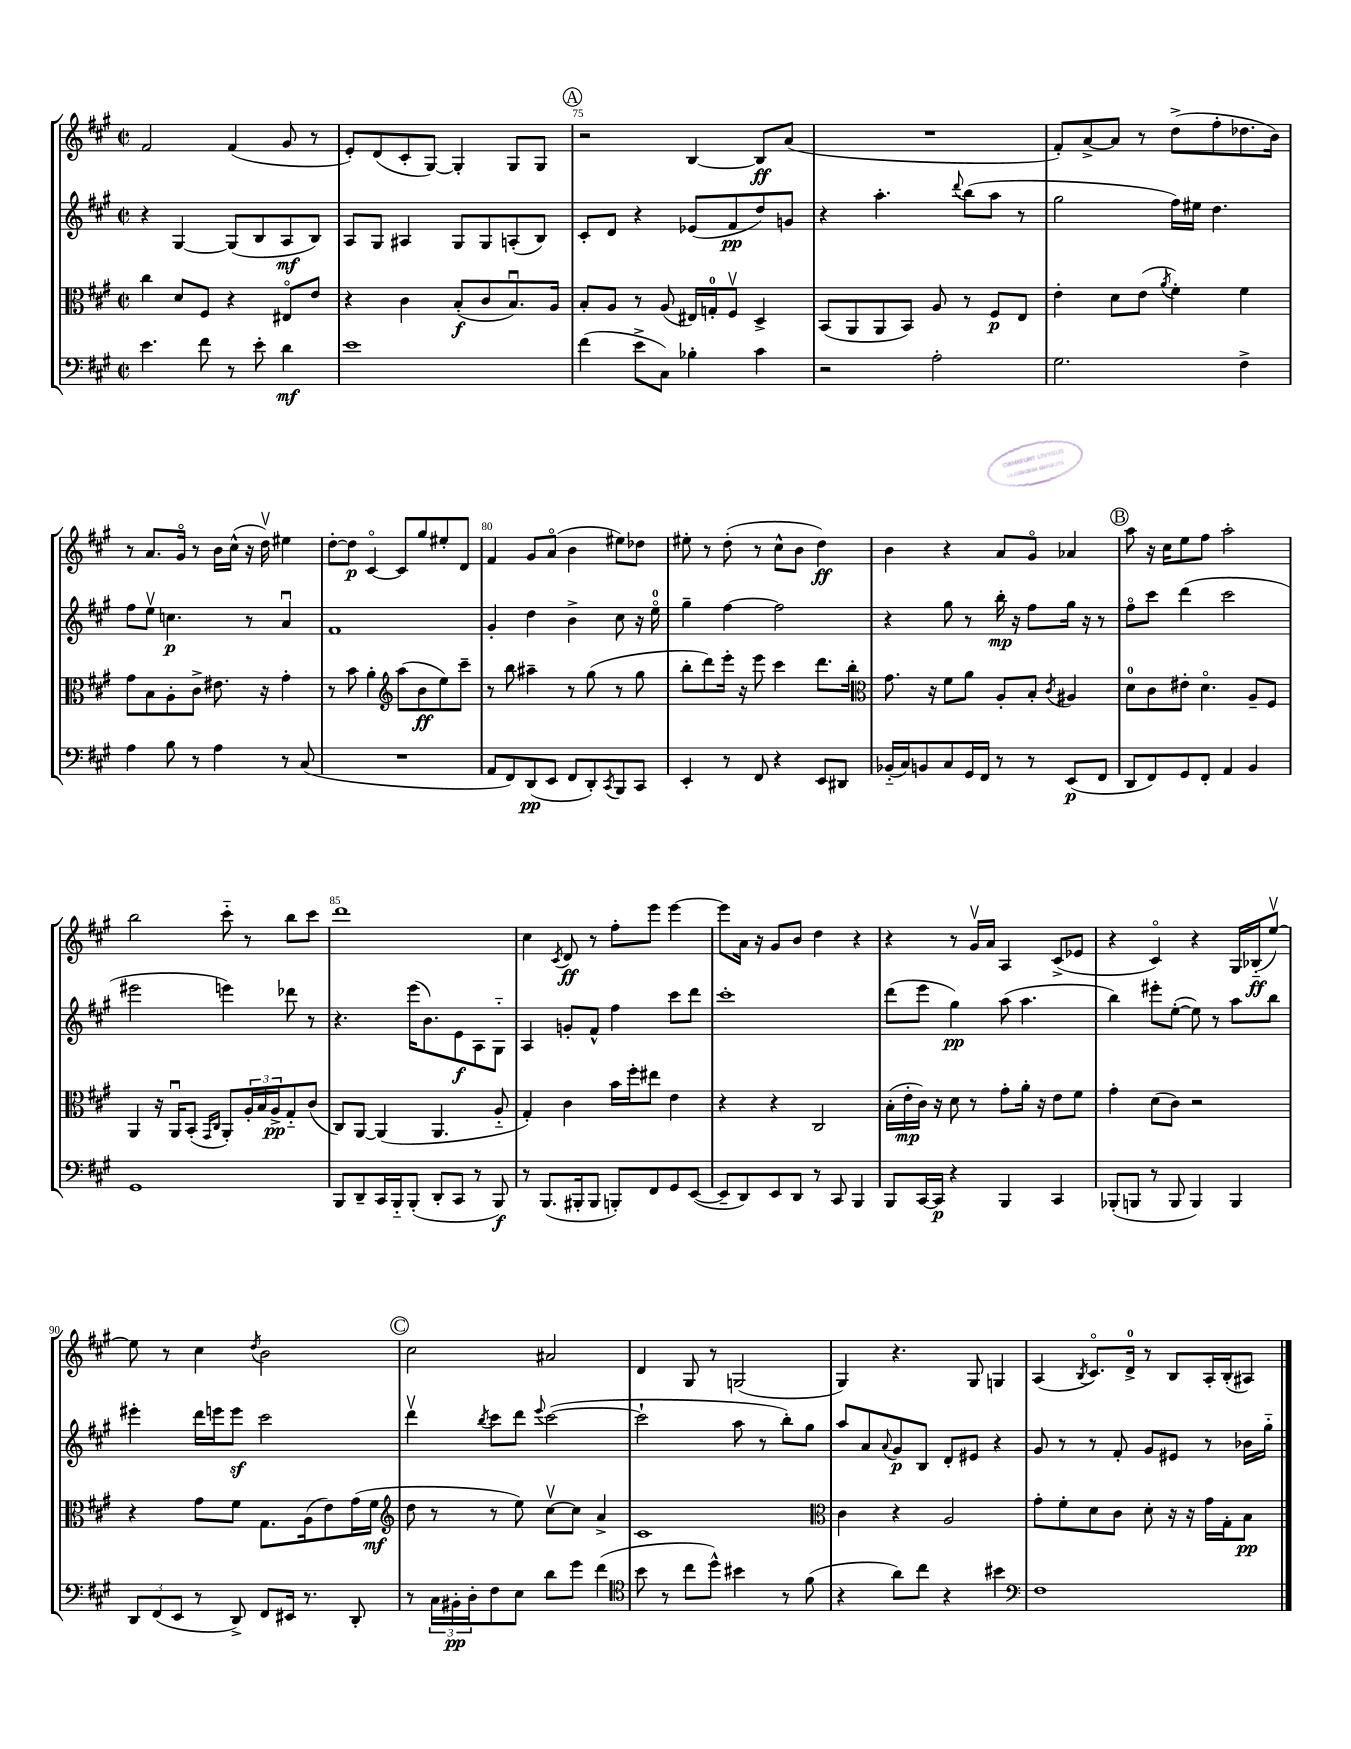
<<
\new StaffGroup <<
\new Staff = "s0" {
    \clef treble \key a \major \defaultTimeSignature \time 2/2
    fis'2 fis'4( gis'8 r8 |
    e'8-.) d'8( cis'8-. gis8~) gis4-. gis8 gis8 |
    \mark \markup { \circle "A" } r2 b4~ b8\ff a'8( |
    R1 |
    fis'8-.) a'8~-> a'8 r8 d''8->( fis''8-. des''8. b'16) |
    r8 a'8. gis'16\flageolet r8 b'16 cis''16-^( r16 d''16\upbow) eis''4 |
    d''8~-. d''8\p cis'4~\flageolet cis'8 gis''8 eis''8-. d'8 |
    fis'4 gis'8 a'8\flageolet( b'4 eis''8) des''8 |
    eis''8-. r8 d''8-.( r8 cis''8-^ b'8 d''4\ff) |
    b'4 r4 a'8 gis'8\flageolet aes'4 |
    \mark \markup { \circle "B" } a''8 r16 cis''16 e''8 fis''8 a''2-. |
    b''2 cis'''8-_ r8 b''8 cis'''8 |
    d'''1 |
    cis''4 \acciaccatura { cis'8 } d'8\ff r8 fis''8-. e'''8 e'''4~ |
    e'''8 a'16 r16 gis'8 b'8 d''4 r4 |
    r4 r8 gis'16\upbow a'16 a4 cis'8->( ees'8 |
    r4 cis'4\flageolet) r4 gis16 bes16-_\ff( e''8~\upbow) |
    e''8 r8 cis''4 \acciaccatura { d''8 } b'2 |
    \mark \markup { \circle "C" } cis''2 ais'2 |
    d'4 gis8 r8 g2( |
    gis4) r4. gis8 g4 |
    a4( \acciaccatura { b8 } cis'8.\flageolet) d'16-0-> r8 b8 a16-. b16-.( ais8) \bar "|." |
}
\new Staff = "s1" {
    \clef treble \key a \major \defaultTimeSignature \time 2/2
    r4 gis4~ gis8( b8 a8\mf b8) |
    a8 gis8 ais4 gis8 gis8 a8-.( b8) |
    \mark \markup { \circle "A" } cis'8-. d'8 r4 ees'8( fis'8\pp d''8) g'8 |
    r4 a''4.-. \appoggiatura { d'''8 } b''8( a''8 r8 |
    gis''2 fis''16) eis''16 d''4. |
    fis''8 e''8\upbow c''4.\p r8 a'4\downbow |
    fis'1 |
    gis'4-. d''4 b'4-> cis''8 r16 e''16-0\flageolet |
    gis''4-- fis''4~ fis''2 |
    r4 gis''8 r8 b''16-.\mp r16 fis''8 gis''16 r16 r8 |
    \mark \markup { \circle "B" } fis''8\flageolet cis'''8 d'''4( cis'''2 |
    eis'''2 e'''4) des'''8 r8 |
    r4. e'''16( b'8.) e'8\f a8 gis8-_ |
    a4 g'8-. fis'8-^ fis''4 cis'''8 d'''8 |
    cis'''1-. |
    d'''8( e'''8 gis''4\pp) a''8( a''4. |
    b''4) eis'''8-. e''8~-.( e''8) r8 a''8 b''8 |
    eis'''4-. d'''16 e'''16 e'''8\sf cis'''2 |
    \mark \markup { \circle "C" } d'''4\upbow \acciaccatura { b''8 } cis'''8 d'''8 \appoggiatura { e'''8 } cis'''2~( |
    cis'''2-! a''8 r8 b''8-.) gis''8 |
    a''8 a'8 \appoggiatura { a'8 } gis'8\p b8 d'8-. eis'8 r4 |
    gis'8 r8 r8 fis'8-. gis'8 eis'8 r8 bes'16 gis''16-_ \bar "|." |
}
\new Staff = "s2" {
    \clef alto \key a \major \defaultTimeSignature \time 2/2
    cis''4 d'8 fis8 r4 eis8\flageolet e'8 |
    r4 cis'4 b8-.\f( cis'8 b8.\downbow) a16 |
    \mark \markup { \circle "A" } b8-. a8 r8 a8( eis16) g16-0-. fis8\upbow d4-> |
    b,8( a,8 a,8 b,8) a8 r8 fis8\p e8 |
    e'4-. d'8 e'8( \acciaccatura { a'8 } fis'4-.) fis'4 |
    gis'8 b8 a8-. cis'8-> eis'8. r16 gis'4-. |
    r8 b'8 a'4-. \clef treble a''8( b'8\ff e''8) cis'''8-- |
    r8 b''8 ais''4-- r8 gis''8( r8 gis''8 |
    b''8-. d'''8) e'''16-. r16 e'''8 cis'''4 d'''8. b''16-. |
    \clef alto gis'8. r16 fis'8 a'8 a8-. b8-. \acciaccatura { cis'8 } ais4 |
    \mark \markup { \circle "B" } d'8-0 cis'8 eis'8-. d'4.\flageolet a8-- fis8 |
    a,4 r16 a,16\downbow b,8-.( \grace { gis,16 cis16 } a,8-.) \tuplet 3/2 { a16-. b16 a16->\pp } gis8-_ cis'8( |
    cis8) a,8~ a,4( a,4. a8-_ |
    gis4-.) cis'4 b'16 fis''16-. eis''8 e'4 |
    r4 r4 cis2 |
    b16-.( e'16-.\mp cis'16) r16 d'8 r8 gis'8-. a'16-. r16 e'8 fis'8 |
    gis'4-. d'8( cis'8) r2 |
    r4 gis'8 fis'8 gis8. a16( e'8) gis'16( fis'16\mf |
    \mark \markup { \circle "C" } \clef treble d''8 r8 r8 e''8) cis''8~\upbow cis''8 a'4-> |
    cis'1 |
    \clef alto cis'4 r4 a2 |
    gis'8-. fis'8-. d'8 cis'8 d'8-. r16 r16 gis'16 gis16-. b8\pp \bar "|." |
}
\new Staff = "s3" {
    \clef bass \key a \major \defaultTimeSignature \time 2/2
    e'4. fis'8 r8 e'8-. d'4\mf |
    e'1 |
    \mark \markup { \circle "A" } fis'4( e'8-> cis8) bes4-. cis'4 |
    r2 a2-. |
    gis2. fis4-> |
    a4 b8 r8 a4 r8 cis8( |
    R1 |
    a,8 fis,8) d,8\pp( e,8 fis,8 d,8-.) \acciaccatura { cis,8 } b,,8 cis,8 |
    e,4-. r8 fis,8 r4 e,8 dis,8 |
    bes,16-_( cis16) b,8 cis8 gis,16 fis,16 r8 r8 e,8\p( fis,8 |
    \mark \markup { \circle "B" } d,8 fis,8) gis,8 fis,8-. a,4 b,4 |
    gis,1 |
    b,,8 d,8-- cis,16 b,,16-_ b,,8-.( d,8-. cis,8 r8 b,,8\f) |
    r8 b,,8.( bis,,16-. bis,,8 b,,8-.) fis,8 gis,8 e,8~( |
    e,8-- d,8) e,8 d,8 r8 cis,8 b,,4 |
    b,,8 cis,16~ cis,16\p r4 b,,4 cis,4 |
    bes,,8-.( b,,8 r8 b,,8 b,,4) b,,4 |
    \tuplet 3/2 { d,8 fis,8( e,8 } r8 d,8->) fis,8 eis,16 r8. d,8-. |
    \mark \markup { \circle "C" } r8 \tuplet 3/2 { cis16 bis,16-.\pp d16-. } fis8 e8 d'8 gis'8 fis'4( |
    \clef tenor b'8 r8 cis''8 d''8-^) bis'4 r8 fis'8( |
    r4 a'8) cis''8 r4 bis'4 |
    \clef bass fis1 \bar "|." |
}
>>
>>
\layout { \context { \Score currentBarNumber = #73 \override BarNumber.break-visibility = ##(#f #t #t) barNumberVisibility = #(every-nth-bar-number-visible 5) } }
